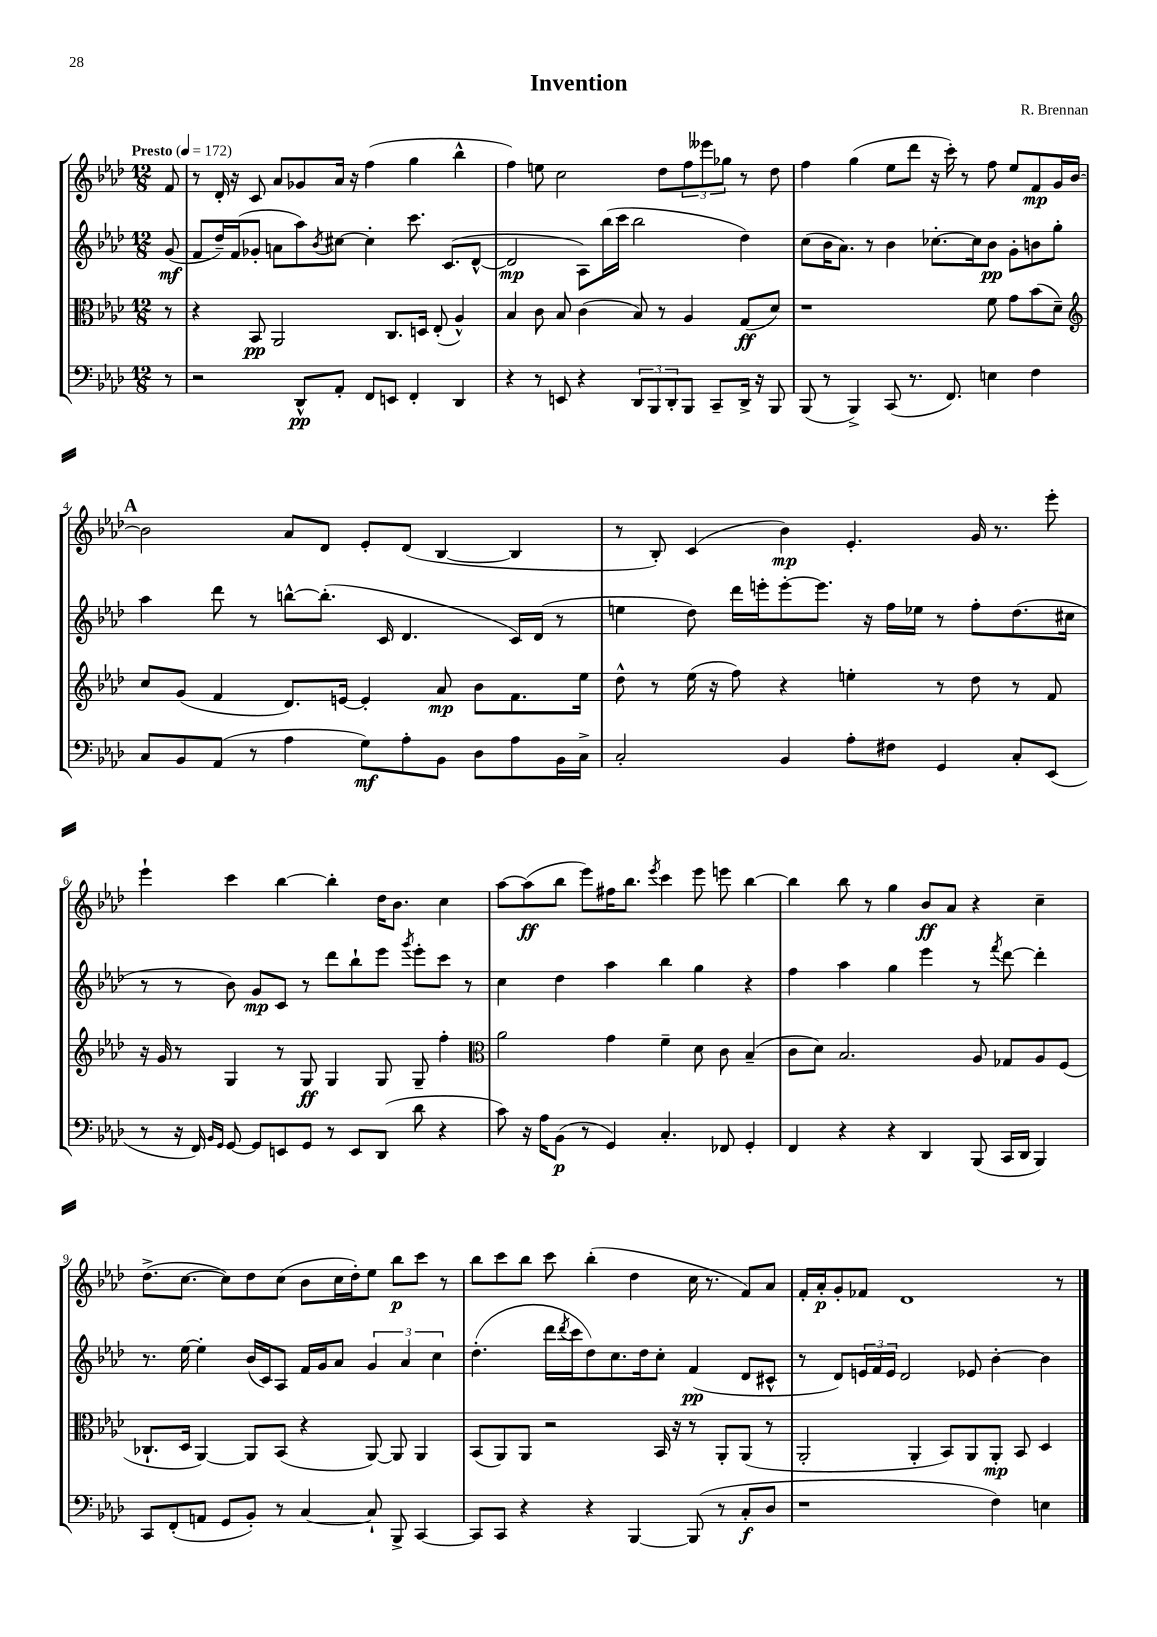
\header { title = "Invention" composer = "R. Brennan" }
<<
\new StaffGroup <<
\new Staff = "s0" {
    \clef treble \key aes \major \numericTimeSignature \time 12/8 \partial 8 \tempo "Presto" 4 = 172
    f'8 |
    r8 des'16-. r16 c'8 aes'8 ges'8 aes'16 r16 f''4( g''4 bes''4-^ |
    f''4) e''8 c''2 des''8 \tuplet 3/2 { f''8 eeses'''8 ges''8 } r8 des''8 |
    f''4 g''4( ees''8 des'''8 r16 c'''16-.) r8 f''8 ees''8 f'8\mp g'16 bes'16~ |
    \mark \markup { \bold "A" } bes'2 aes'8 des'8 ees'8-. des'8( bes4~ bes4 |
    r8 bes8-.) c'4( bes'4\mp) ees'4.-. g'16 r8. ees'''8-. |
    ees'''4-! c'''4 bes''4~ bes''4-. des''16 bes'8. c''4 |
    aes''8~ aes''8\ff( bes''8 ees'''8) fis''16 bes''8. \acciaccatura { ees'''8 } c'''4 ees'''8 e'''8 bes''4~ |
    bes''4 bes''8 r8 g''4 bes'8\ff aes'8 r4 c''4-- |
    des''8.->( c''8.~ c''8) des''8 c''8( bes'8 c''16 des''16-.) ees''8 bes''8\p c'''8 r8 |
    bes''8 c'''8 bes''8 c'''8 bes''4-.( des''4 c''16 r8. f'8) aes'8 |
    f'16-. aes'16-.\p g'8-. fes'8 des'1 r8 \bar "|." |
}
\new Staff = "s1" {
    \clef treble \key aes \major \numericTimeSignature \time 12/8 \partial 8
    g'8\mf( |
    f'8 des''16--) f'16( ges'8-. a'8 aes''8) \acciaccatura { bes'8 } cis''8~ cis''4-. c'''8. c'8.( des'8~-^ |
    des'2\mp aes8) bes''16( c'''16 bes''2 des''4) |
    c''8( bes'16 aes'8.) r8 bes'4 ces''8.~-. ces''16 bes'8\pp g'8-. b'8 g''8-. |
    \mark \markup { \bold "A" } aes''4 des'''8 r8 b''8~-^ b''8.-.( c'16 des'4. c'16) des'16( r8 |
    e''4 des''8) des'''16 e'''16-. e'''8~-. e'''8. r16 f''16 ees''16 r8 f''8-. des''8.( cis''16 |
    r8 r8 bes'8) g'8\mp c'8 r8 des'''8 bes''8-! ees'''8 \acciaccatura { g'''8 } ees'''8-. c'''8 r8 |
    c''4 des''4 aes''4 bes''4 g''4 r4 |
    f''4 aes''4 g''4 ees'''4 r8 \acciaccatura { f'''8 } des'''8~ des'''4-. |
    r8. ees''16~ ees''4-. bes'16( c'16) aes8 f'16 g'16 aes'8 \tuplet 3/2 { g'4 aes'4 c''4 } |
    des''4.-.( des'''16 \acciaccatura { des'''8 } c'''16 des''8) c''8. des''16 c''8-. f'4\pp( des'8 cis'8-^ |
    r8 des'8) \tuplet 3/2 { e'16 f'16 e'16 } des'2 ees'8 bes'4~-. bes'4 \bar "|." |
}
\new Staff = "s2" {
    \clef alto \key aes \major \numericTimeSignature \time 12/8 \partial 8
    r8 |
    r4 bes,8\pp aes,2 c8. d16 ees8-.( aes4-^) |
    bes4 c'8 bes8 c'4( bes8) r8 aes4 g8\ff( des'8) |
    r1 f'8 g'8 bes'8( des'8--) |
    \mark \markup { \bold "A" } \clef treble c''8 g'8( f'4 des'8.) e'16~ e'4-. aes'8\mp bes'8 f'8. ees''16 |
    des''8-^ r8 ees''16( r16 f''8) r4 e''4-. r8 des''8 r8 f'8 |
    r16 g'16 r8 g4 r8 g8\ff g4 g8 g8-- f''4-. |
    \clef alto aes'2 g'4 f'4-- des'8 c'8 bes4--( |
    c'8 des'8) bes2. aes8 ges8 aes8 f8( |
    ces8.-! des16 aes,4~) aes,8 bes,8( r4 aes,8~) aes,8 aes,4 |
    bes,8( aes,8) aes,8 r2 bes,16 r16 r8 aes,8-. aes,8( r8 |
    aes,2-. aes,4-. bes,8) aes,8 aes,8-.\mp bes,8 des4 \bar "|." |
}
\new Staff = "s3" {
    \clef bass \key aes \major \numericTimeSignature \time 12/8 \partial 8
    r8 |
    r2 des,8-^\pp aes,8-. f,8 e,8 f,4-. des,4 |
    r4 r8 e,8 r4 \tuplet 3/2 { des,8 bes,,8 des,8-. } bes,,8 c,8-- des,16-> r16 bes,,8 |
    bes,,8( r8 bes,,4->) c,8( r8. f,8.) e4 f4 |
    \mark \markup { \bold "A" } c8 bes,8 aes,8( r8 aes4 g8\mf) aes8-. bes,8 des8 aes8 bes,16 c16-> |
    c2-. bes,4 aes8-. fis8 g,4 c8-. ees,8( |
    r8 r16 f,16) \grace { bes,16 g,16 } g,8~ g,8 e,8 g,8 r8 e,8 des,8( des'8 r4 |
    c'8) r16 aes16 bes,8\p( r8 g,4) c4.-. fes,8 g,4-. |
    f,4 r4 r4 des,4 bes,,8( c,16 des,16 bes,,4) |
    c,8 f,8-.( a,8 g,8 bes,8-.) r8 c4~ c8-! bes,,8-> c,4~ |
    c,8 c,8 r4 r4 bes,,4~ bes,,8( r8 c8-.\f des8 |
    r1 f4) e4 \bar "|." |
}
>>
>>
